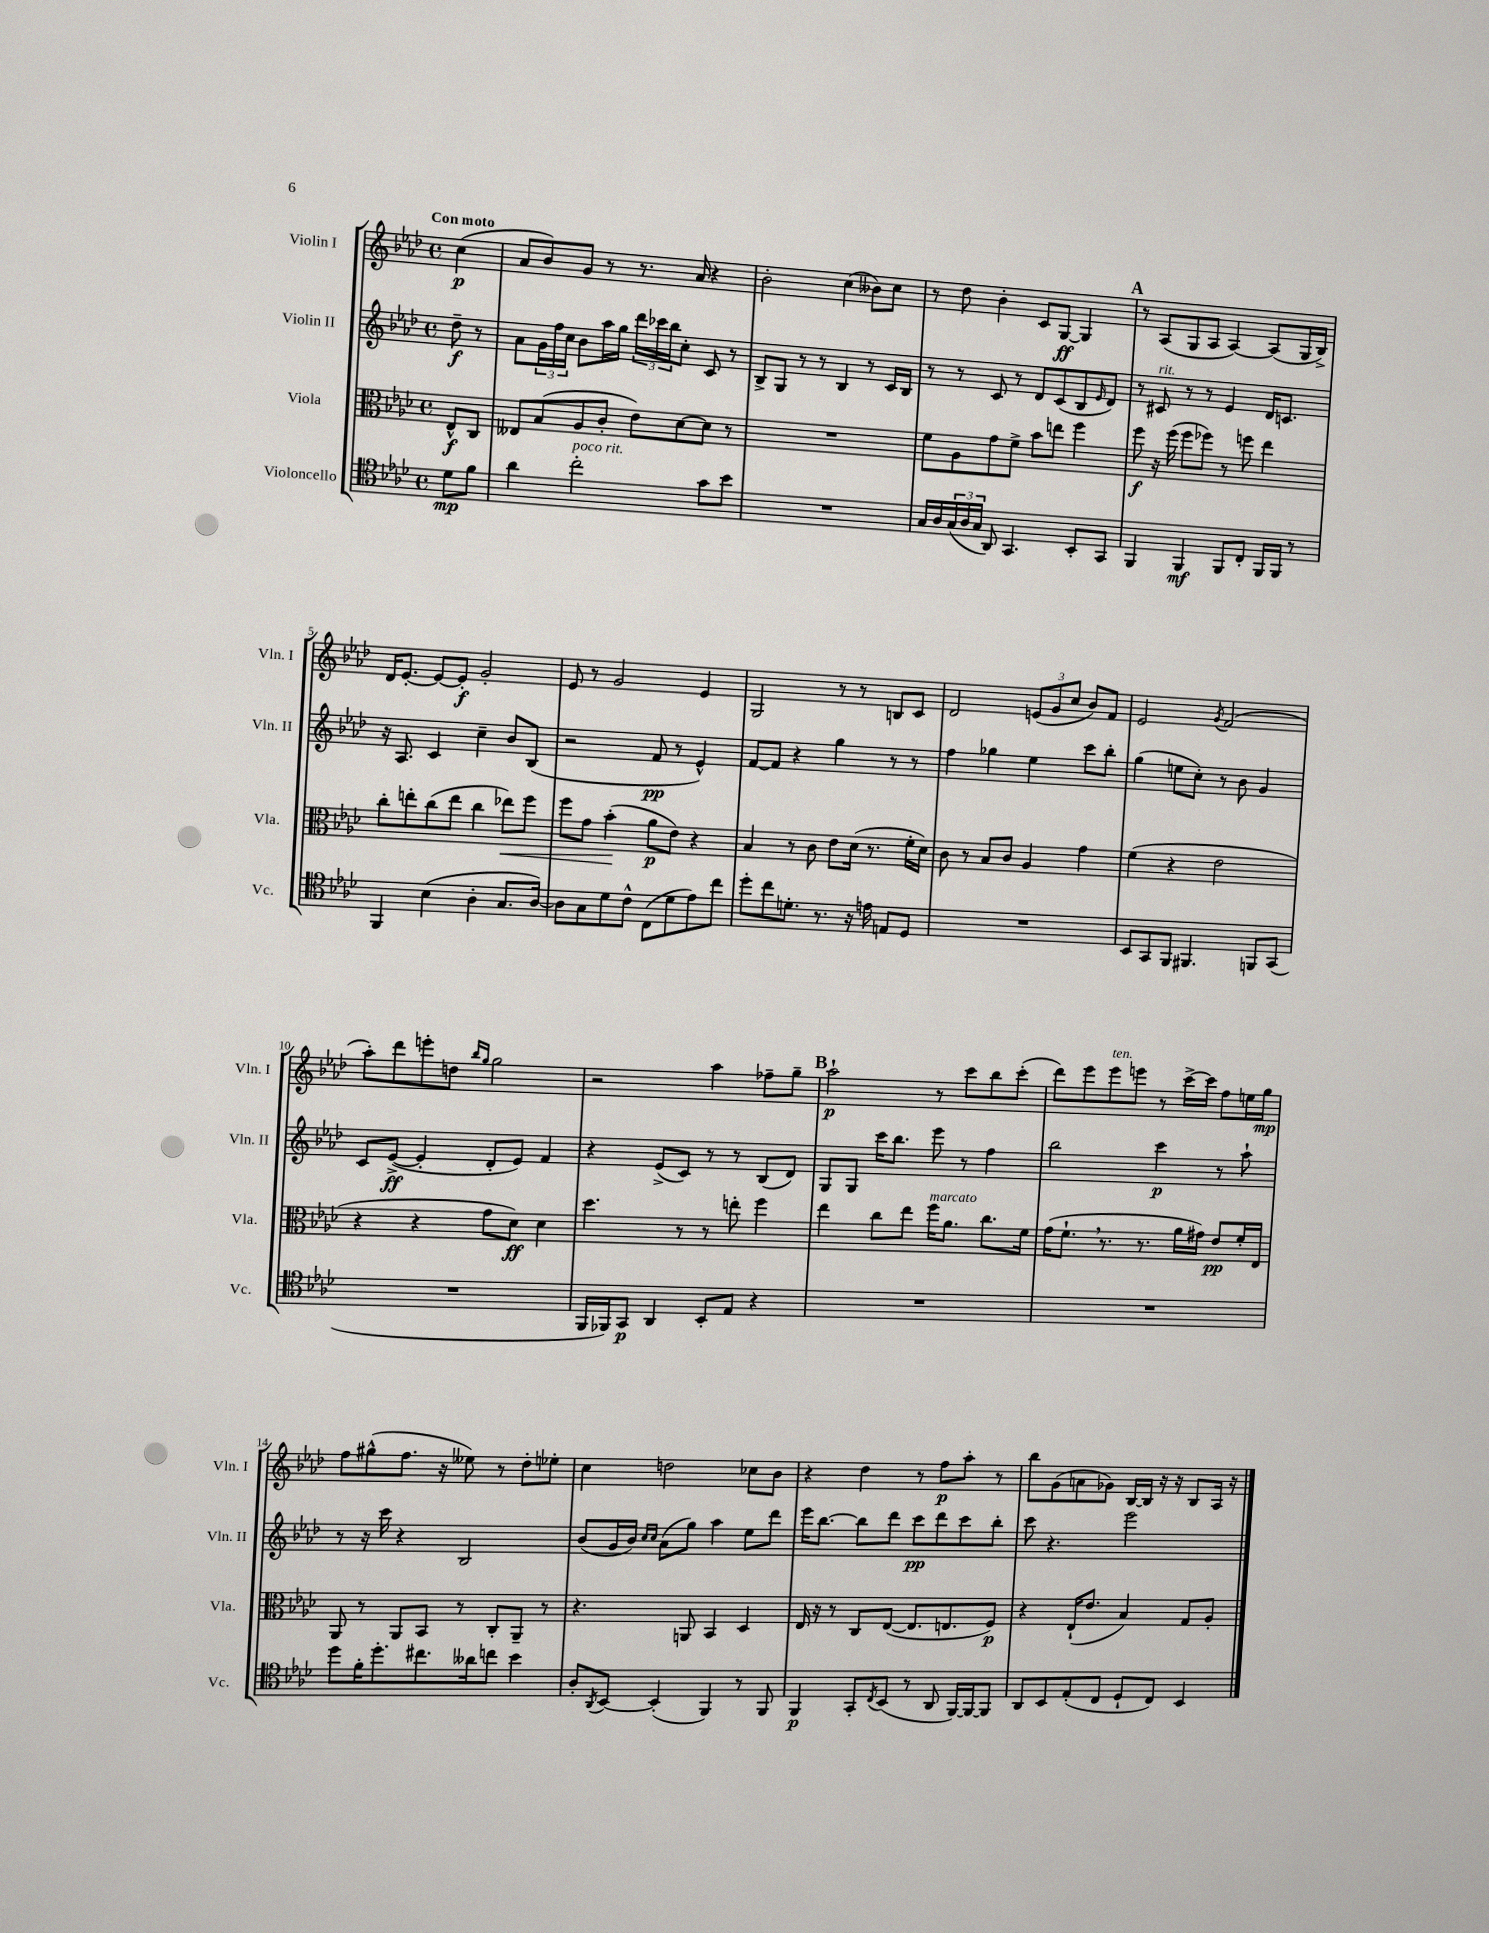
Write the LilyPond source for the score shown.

<<
\new StaffGroup <<
\new Staff = "s0" \with { instrumentName = "Violin I" shortInstrumentName = "Vln. I" } {
    \clef treble \key aes \major \defaultTimeSignature \time 4/4 \partial 4 \tempo "Con moto"
    c''4\p( |
    aes'8 bes'8) g'8 r8 r8. aes'16 r4 |
    bes'2-. c''4( beses'8) c''8 |
    r8 des''8 bes'4-. c'8 g8~\ff g4 |
    \mark \markup { \bold "A" } r8 aes8( g8 aes8 aes4~) aes8( g16 bes16->) |
    des'16 ees'8.~-. ees'8~ ees'8-.\f g'2-. |
    ees'8 r8 g'2 ees'4 |
    g2 r8 r8 b8 c'8 |
    des'2 \tuplet 3/2 { e'8( g'8 c''8 } bes'8) f'8 |
    ees'2 \acciaccatura { g'8 } f'2( |
    aes''8-.) des'''8 e'''8-. d''8 \grace { bes''16 g''16 } g''2 |
    r2 aes''4 fes''8-- g''8-- |
    \mark \markup { \bold "B" } aes''2-!\p r8 c'''8 bes''8 c'''8-.( |
    des'''8) ees'''8 ees'''8^\markup { \italic "ten." } e'''8 r8 c'''16~-> c'''16 f''8 e''16 g''16\mp |
    f''8 gis''8-^( f''8. r16 eeses''8) r8 des''8-. ees''8-. |
    c''4 d''2 ces''8 bes'8 |
    r4 des''4 r8 f''8\p aes''8-. r8 |
    bes''8 g'8( a'8 ges'8) bes16~ bes16 r16 r16 bes8 aes16 r16 \bar "|." |
}
\new Staff = "s1" \with { instrumentName = "Violin II" shortInstrumentName = "Vln. II" } {
    \clef treble \key aes \major \defaultTimeSignature \time 4/4 \partial 4
    des''8--\f r8 |
    aes'8 \tuplet 3/2 { g'16 f''16 c''16 } bes'8 aes''16 g''16 \tuplet 3/2 { des'''16 ces'''16 bes''16 } c''8-. c'8 r8 |
    bes8-> g8 r8 r8 bes4 r8 c'16 bes16 |
    r8 r8 c'8 r8 des'8 c'8( bes8 \grace { ees'16 } des'8) |
    \mark \markup { \bold "A" } r8 cis'8^\markup { \italic "rit." } r8 r8 ees'4 des'16 c'8. |
    r16 aes8. c'4 c''4-- bes'8 bes8( |
    r2 f'8\pp r8 ees'4-^) |
    f'8~ f'8 r4 g''4 r8 r8 |
    f''4 ges''4 ees''4 c'''8 bes''8-. |
    g''4( e''8 c''8-.) r8 bes'8 g'4 |
    c'8 ees'8~->\ff( ees'4-. des'8-. ees'8) f'4 |
    r4 ees'8->( c'8) r8 r8 bes8( des'8) |
    \mark \markup { \bold "B" } g8 g8 c'''16 bes''8. ees'''8 r8 f''4 |
    bes''2 c'''4\p r8 aes''8-! |
    r8 r16 c'''16 r4 bes2 |
    bes'8( g'16 bes'16) \grace { c''16 c''16 } aes'8( g''8) aes''4 ees''8 des'''8 |
    ees'''16 bes''8.~ bes''8 des'''8 c'''8\pp des'''8 c'''8 bes''8-. |
    c'''8 r4. ees'''2 \bar "|." |
}
\new Staff = "s2" \with { instrumentName = "Viola" shortInstrumentName = "Vla." } {
    \clef alto \key aes \major \defaultTimeSignature \time 4/4 \partial 4
    ees8-^\f c8 |
    eeses8 bes8( aes8 c'8-. ees'8) des'8~ des'8 r8 |
    R1 |
    f'8 aes8 g'8 f'8-> bes'8 e''8 f''4 |
    \mark \markup { \bold "A" } f''8\f r16 f''16( f''8 fes''8) r8 f''8 ees''4 |
    c''8-. e''8-. c''8( e''8 c''4 ees''8\<) f''8 |
    f''8 g'8 bes'4-.\!( aes'8\p ees'8) r4 |
    bes4 r8 c'8 ees'8 des'16( r8. f'16-. des'16) |
    c'8 r8 bes8 c'8 aes4 g'4 |
    f'4( r4 ees'2 |
    r4 r4 g'8 des'8\ff) des'4 |
    des''4. r8 r8 e''8-. f''4 |
    \mark \markup { \bold "B" } ees''4 c''8 ees''8 f''16^\markup { \italic "marcato" } aes'8. c''8. f'16 |
    g'16( f'8.-! \breathe r8. r8. aes'16 gis'16) ees'8\pp f'16-. ees16 |
    aes,8 r8 aes,8 bes,8 r8 c8-. aes,8-- r8 |
    r4. a,8 bes,4 des4 |
    ees16 r16 r8 c8 ees8~( ees8. e8. f8\p) |
    r4 ees16-!( ees'8. bes4) g8 aes8-. \bar "|." |
}
\new Staff = "s3" \with { instrumentName = "Violoncello" shortInstrumentName = "Vc." } {
    \clef tenor \key aes \major \defaultTimeSignature \time 4/4 \partial 4
    des'8\mp f'8 |
    aes'4 c''2-.^\markup { \italic "poco rit." } g'8 bes'8 |
    R1 |
    g16 aes16 \tuplet 3/2 { g16( aes16 g16 } aes,8) g,4. bes,8-. g,8 |
    \mark \markup { \bold "A" } f,4 f,4\mf f,8 c8-. f,16 f,16 r8 |
    f,4 bes4( aes4-. g8. aes16~) |
    aes8 g8 des'8 c'8-^ c8( des'8 ees'8) c''8 |
    des''8-. c''8 d'8.-. r8. r16 e'16 e8 des8 |
    R1 |
    bes,8 g,8 f,8 fis,4. f,8 g,8( |
    R1 |
    f,16 fes,16) g,8\p aes,4 bes,8-. ees8 r4 |
    \mark \markup { \bold "B" } R1 |
    R1 |
    des''8 f'16-. des''8.-. cis''8. aeses'16 c''8 bes'4 |
    aes8-. \acciaccatura { aes,8 } bes,8~ bes,4-.( f,4) r8 f,8 |
    f,4\p g,8-. \acciaccatura { c8 } bes,8( r8 aes,8 f,16~) f,16~ f,8 |
    aes,8 bes,8 ees8-.( c8 des8-! c8) bes,4 \bar "|." |
}
>>
>>
